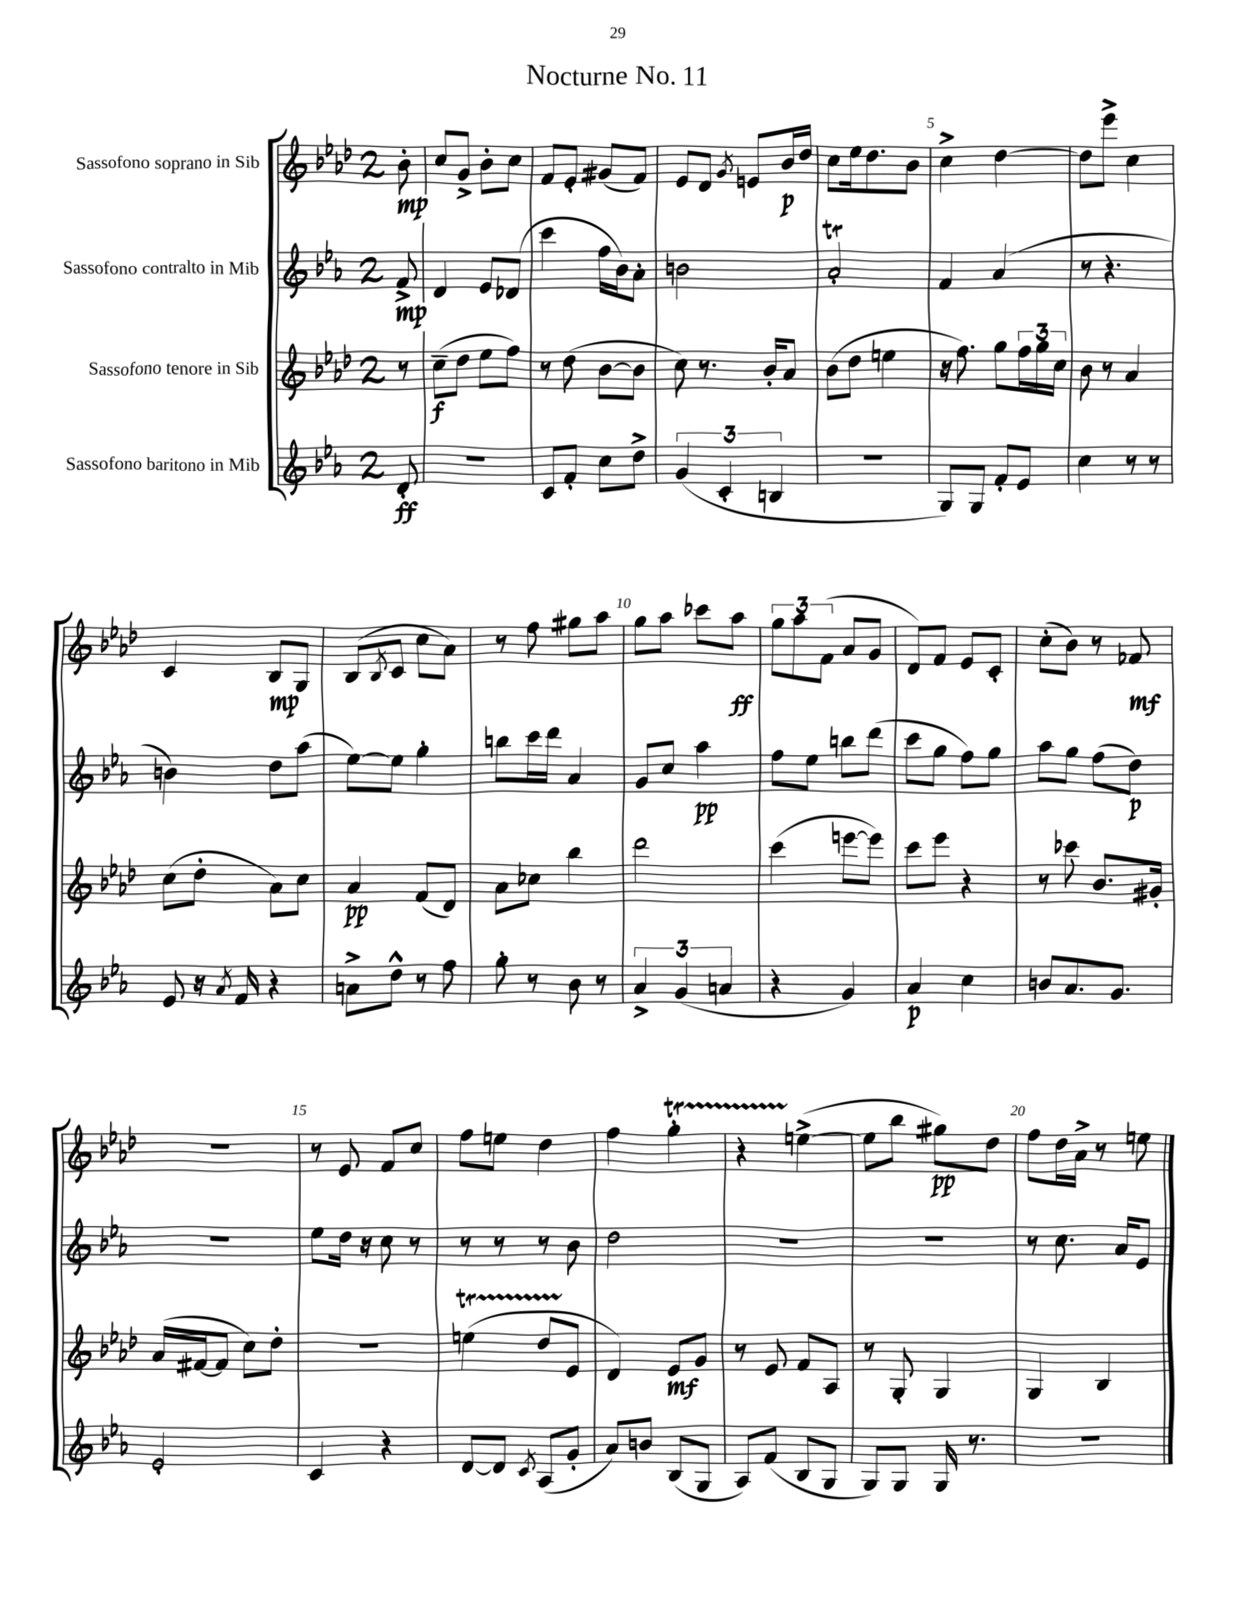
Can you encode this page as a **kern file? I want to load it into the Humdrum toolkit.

**kern	**dynam	**kern	**dynam	**kern	**dynam	**kern	**dynam
*part4	*part4	*part3	*part3	*part2	*part2	*part1	*part1
*staff4	*staff4	*staff3	*staff3	*staff2	*staff2	*staff1	*staff1
*I"Sassofono baritono in Mib	*	*I"Sassofono tenore in Sib	*	*I"Sassofono contralto in Mib	*	*I"Sassofono soprano in Sib	*
*clefG2	*	*clefG2	*	*clefG2	*	*clefG2	*
*k[b-e-a-]	*	*k[b-e-a-d-]	*	*k[b-e-a-]	*	*k[b-e-a-d-]	*
*M2/4	*	*M2/4	*	*M2/4	*	*M2/4	*
=	=	=	=	=	=	=	=
8d'/	ff	8r	.	8f^/	mp	8b-'\	mp
=1	=1	=1	=1	=1	=1	=1	=1
2r	.	(8cc~\L	f	4d/	.	8cc/L	.
.	.	8dd-\J	.	.	.	8g^/J	.
.	.	8ee-\L	.	8e-/L	.	8b-'\L	.
.	.	8ff\J)	.	(8d-X/J	.	8cc\J	.
=2	=2	=2	=2	=2	=2	=2	=2
8c/L	.	8r	.	4ccc\	.	8f/L	.
8f'/J	.	(8dd-\	.	.	.	8e-'/J	.
8cc\L	.	[8b-\L	.	16ff\LL	.	(8g#X/L	.
.	.	.	.	16b-\J)	.	.	.
8dd^\J	.	8b-\J]	.	8a-'\J	.	8f/J)	.
=3	=3	=3	=3	=3	=3	=3	=3
(6g/	.	8cc\)	.	2bn\	.	8e-/L	.
.	.	8.r	.	.	.	8d-/J	.
6c'/	.	.	.	.	.	.	.
.	.	.	.	.	.	8qg/	.
.	.	.	.	.	.	8en/L	.
.	.	16b-'/KL	.	.	.	.	.
6Bn/	.	.	.	.	.	.	.
.	.	8a-/J	.	.	.	16b-/L	p
.	.	.	.	.	.	16dd-/JJ	.
=4	=4	=4	=4	=4	=4	=4	=4
2r	.	(8b-\L	.	2a-T'/	.	8cc\L	.
.	.	8dd-\J	.	.	.	16ee-\k	.
.	.	.	.	.	.	8.dd-\	.
.	.	4een\	.	.	.	.	.
.	.	.	.	.	.	8b-\J	.
=5	=5	=5	=5	=5	=5	=5	=5
8G/L)	.	16r	.	4f/	.	4cc^\	.
.	.	8.ff\)	.	.	.	.	.
8G/J	.	.	.	.	.	.	.
8f'/L	.	8gg\L	.	(4a-/	.	[4dd-\	.
8e-/J	.	24ff\L	.	.	.	.	.
.	.	24gg\	.	.	.	.	.
.	.	24cc\JJ	.	.	.	.	.
=6	=6	=6	=6	=6	=6	=6	=6
4cc\	.	8b-\	.	8r	.	8dd-\L]	.
.	.	8r	.	4.r	.	8eee-^\J	.
8r	.	4a-/	.	.	.	4cc\	.
8r	.	.	.	.	.	.	.
!!LO:LB:g=z
=7	=7	=7	=7	=7	=7	=7	=7
8e-/	.	(8cc\L	.	4bn\)	.	4c/	.
16r	.	8dd-'\J	.	.	.	.	.
8qa-/	.	.	.	.	.	.	.
16f/	.	.	.	.	.	.	.
4r	.	8a-\L)	.	8dd\L	.	8B-/L	mp
.	.	8cc\J	.	(8aa-\J	.	8G/J	.
=8	=8	=8	=8	=8	=8	=8	=8
8an^\L	.	4a-/	pp	[8ee-\L)	.	(8B-/L	.
.	.	.	.	.	.	8qB-/	.
8dd^^\J	.	.	.	8ee-\J]	.	8c/J	.
8r	.	(8f/L	.	4gg'\	.	8cc\L	.
8ff\	.	8d-/J)	.	.	.	8a-\J)	.
=9	=9	=9	=9	=9	=9	=9	=9
8gg'\	.	8a-\L	.	8bbn\L	.	8r	.
8r	.	8cc-X\J	.	16ccc\L	.	8ff\	.
.	.	.	.	16ddd\JJ	.	.	.
8b-\	.	4bb-\	.	4a-/	.	8gg#X\L	.
8r	.	.	.	.	.	8aa-\J	.
=10	=10	=10	=10	=10	=10	=10	=10
6a-^/	.	2ddd-\	.	8g/L	.	8gg\L	.
.	.	.	.	8cc/J	.	8aa-\J	.
(6g/	.	.	.	.	.	.	.
.	.	.	.	4aa-\	pp	8ccc-X\L	.
6an/	.	.	.	.	.	.	.
.	.	.	.	.	.	8aa-\J	ff
=11	=11	=11	=11	=11	=11	=11	=11
4r	.	(4ccc\	.	8ff\L	.	12gg\L	.
.	.	.	.	.	.	12aa-\	.
.	.	.	.	8ee-\J	.	.	.
.	.	.	.	.	.	(12f\J	.
4g/)	.	[8eeen\L	.	8bbn\L	.	8a-/L	.
.	.	8eee\J])	.	(8ddd\J	.	8g/J	.
=12	=12	=12	=12	=12	=12	=12	=12
4a-/	p	8ccc\L	.	8ccc\L	.	8d-/L)	.
.	.	8eee-\J	.	8gg\J	.	8f/J	.
4cc\	.	4r	.	8ff\L)	.	8e-/L	.
.	.	.	.	8gg\J	.	8c'/J	.
=13	=13	=13	=13	=13	=13	=13	=13
8bn/L	.	8r	.	8aa-\L	.	(8cc'\L	.
8.a-/	.	8ccc-X\	.	8gg\J	.	8b-\J)	.
.	.	8.b-/L	.	(8ff\L	.	8r	.
8.g/J	.	.	.	.	.	.	.
.	.	.	.	8dd\J)	p	8f-X/	mf
.	.	16g#X'/Jk	.	.	.	.	.
!!LO:LB:g=z
=14	=14	=14	=14	=14	=14	=14	=14
2e-'/	.	(16a-/LL	.	2r	.	2r	.
.	.	[16f#X/J	.	.	.	.	.
.	.	8f#/J]	.	.	.	.	.
.	.	8cc\L)	.	.	.	.	.
.	.	8dd-'\J	.	.	.	.	.
=15	=15	=15	=15	=15	=15	=15	=15
4c/	.	2r	.	8ee-\L	.	8r	.
.	.	.	.	16dd\Jk	.	8e-/	.
.	.	.	.	16r	.	.	.
4r	.	.	.	8cc\	.	8f/L	.
.	.	.	.	8r	.	8cc/J	.
=16	=16	=16	=16	=16	=16	=16	=16
[8d/L	.	(4eent\	.	8r	.	8ff\L	.
8d/J]	.	.	.	8r	.	8een\J	.
8qc/	.	.	.	.	.	.	.
(8A-/L	.	8dd-TTT/L	.	8r	.	4dd-\	.
8g'/J	.	8e-/J	.	8b-\	.	.	.
=17	=17	=17	=17	=17	=17	=17	=17
8a-/L)	.	4d-/)	.	2dd\	.	4ff\	.
8bn/J	.	.	.	.	.	.	.
(8B-/L	.	8e-/L	mf	.	.	4ggt'\	.
8G/J	.	8g/J	.	.	.	.	.
=18	=18	=18	=18	=18	=18	=18	=18
8A-/L)	.	8r	.	2r	.	4r	.
(8f/J	.	8e-/	.	.	.	.	.
8B-/L	.	8f/L	.	.	.	([4een^\	.
8G/J	.	8A-/J	.	.	.	.	.
=19	=19	=19	=19	=19	=19	=19	=19
8G/L)	.	8r	.	2r	.	8ee\L]	.
8G/J	.	8G'/	.	.	.	8bb-\J	.
16G/	.	4G/	.	.	.	8gg#X\L)	pp
8.r	.	.	.	.	.	.	.
.	.	.	.	.	.	8dd-\J	.
=20	=20	=20	=20	=20	=20	=20	=20
2r	.	4G/	.	8r	.	8ff\L	.
.	.	.	.	8.cc\	.	16dd-\L	.
.	.	.	.	.	.	16a-^\JJ	.
.	.	4B-/	.	.	.	8r	.
.	.	.	.	16a-/KL	.	.	.
.	.	.	.	8e-/J	.	8een\	.
==	==	==	==	==	==	==	==
*-	*-	*-	*-	*-	*-	*-	*-
